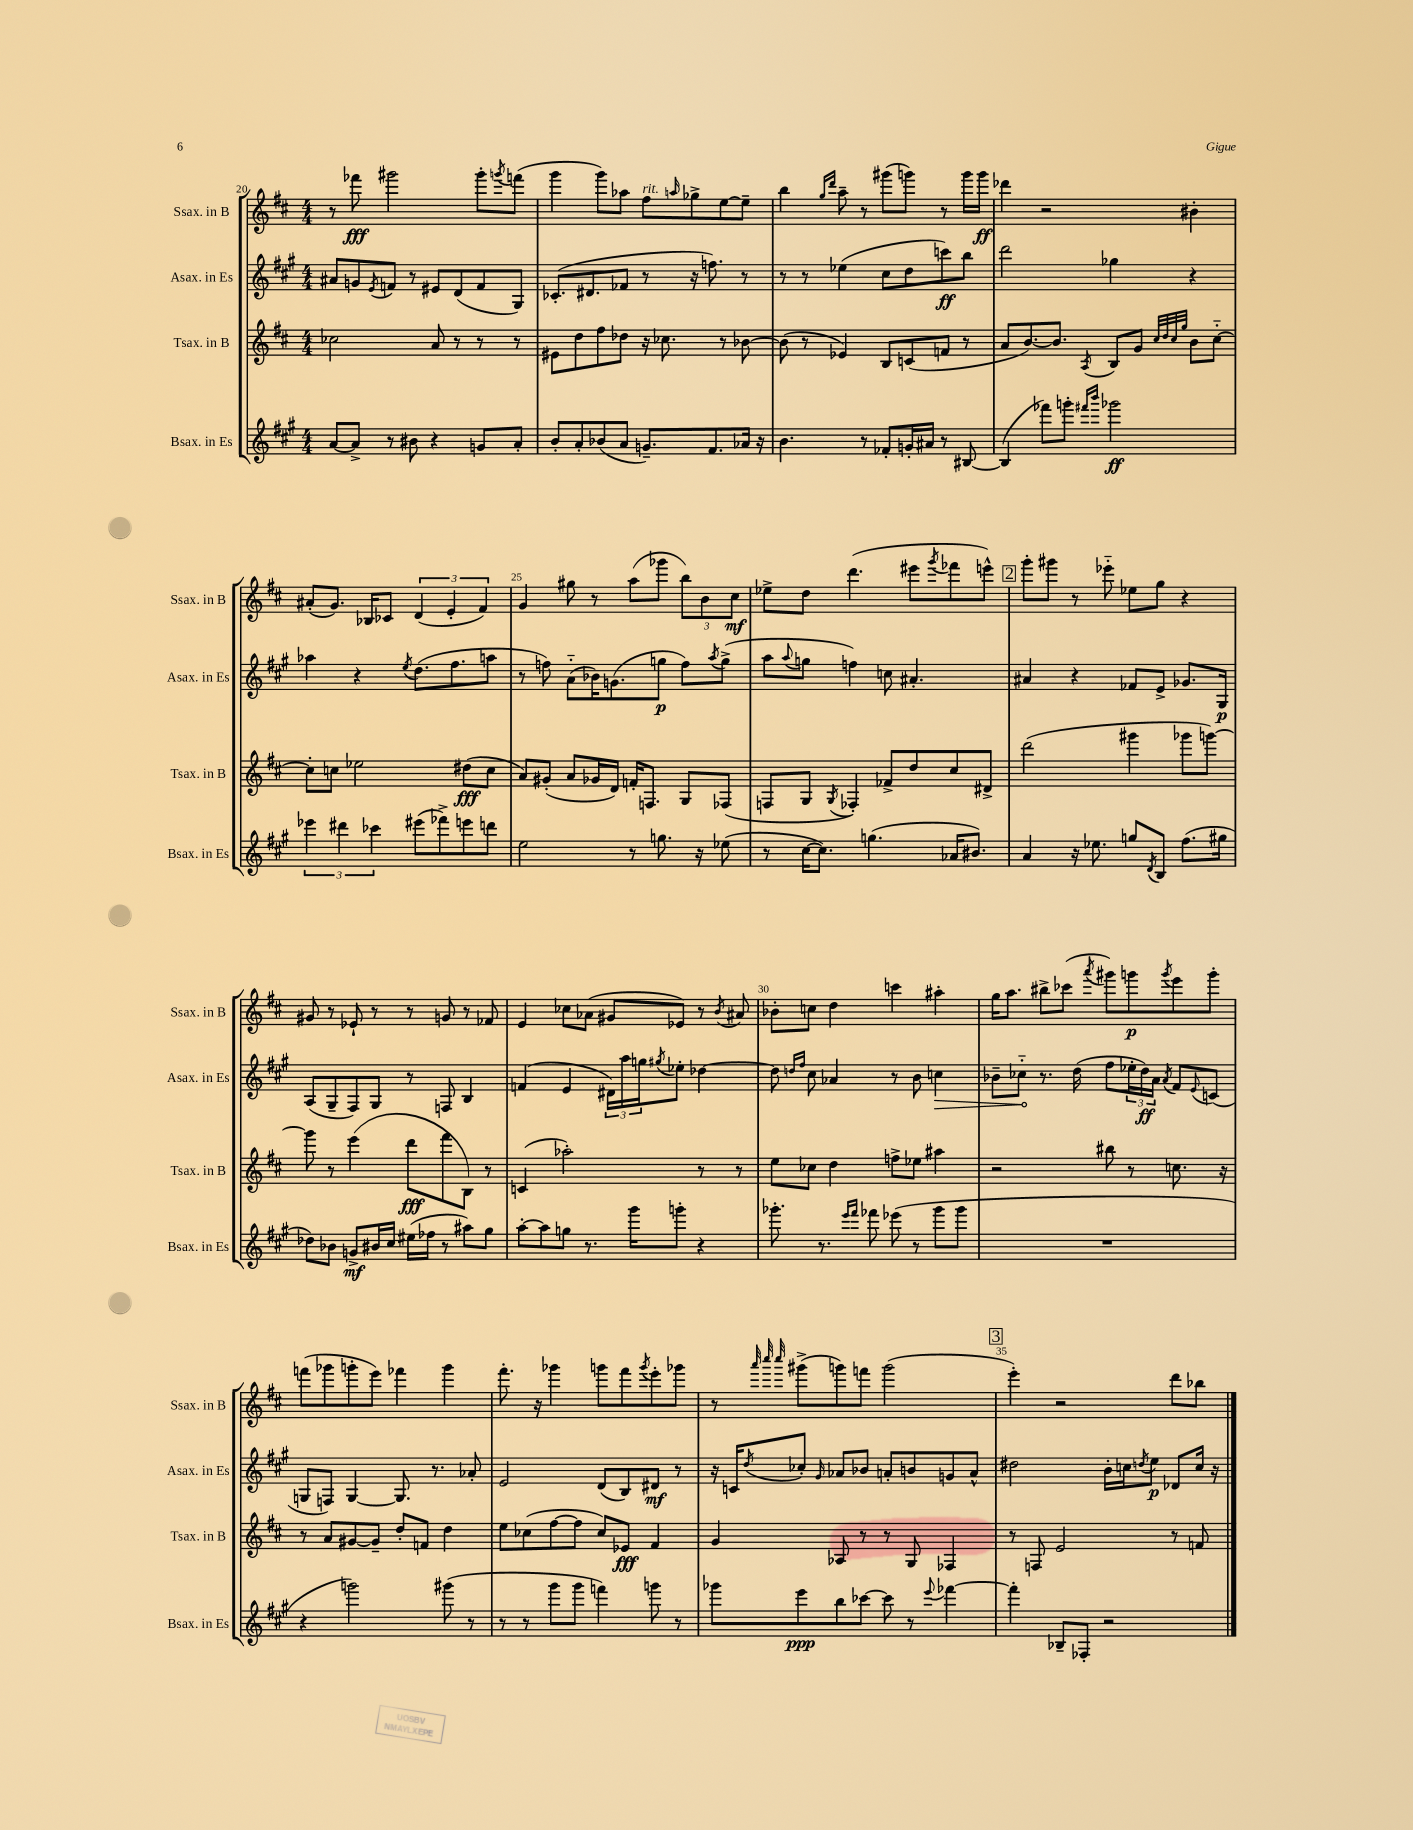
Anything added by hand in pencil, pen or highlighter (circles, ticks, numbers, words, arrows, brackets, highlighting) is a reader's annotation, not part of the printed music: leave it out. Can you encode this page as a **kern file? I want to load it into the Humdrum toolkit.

**kern	**dynam	**kern	**dynam	**kern	**dynam	**kern	**dynam
*part4	*part4	*part3	*part3	*part2	*part2	*part1	*part1
*staff4	*staff4	*staff3	*staff3	*staff2	*staff2	*staff1	*staff1
*I"Bsax. in Es	*	*I"Tsax. in B	*	*I"Asax. in Es	*	*I"Ssax. in B	*
*I'Bsax. in Es	*	*I'Tsax. in B	*	*I'Asax. in Es	*	*I'Ssax. in B	*
*clefG2	*	*clefG2	*	*clefG2	*	*clefG2	*
*k[f#c#g#]	*	*k[f#c#]	*	*k[f#c#g#]	*	*k[f#c#]	*
*M4/4	*	*M4/4	*	*M4/4	*	*M4/4	*
=20	=20	=20	=20	=20	=20	=20	=20
[8a/L	.	2cc-X\	.	8a#X/L	.	8r	.
8a^/J]	.	.	.	8gn/	.	8fff-X\	fff
.	.	.	.	8qe/	.	.	.
8r	.	.	.	8fn/J	.	2ggg#X\	.
8b#X\	.	.	.	8r	.	.	.
4r	.	8a/	.	8e#X/L	.	.	.
.	.	8r	.	(8d/	.	.	.
8gn/L	.	8r	.	8f/	.	8ggg#'\L	.
.	.	.	.	.	.	8qgggn/	.
8a'/J	.	8r	.	8G#/J)	.	(8fffn\J	.
=21	=21	=21	=21	=21	=21	=21	=21
8b'/L	.	8e#X\L	.	(8.c-X'/L	.	4ggg\	.
8a'/	.	8dd\	.	.	.	.	.
.	.	.	.	8.d#X/	.	.	.
(8b-X/	.	8ff#\	.	.	.	8ggg\L)	.
8a/J	.	8dd-X\J	.	8f-X/J	.	8aa-X\J	.
!	!	!	!	!	!	!LO:TX:a:i:t=rit.	!
8.gn~/L)	.	16r	.	8r	.	8ff#\L	.
.	.	8.cc-X\	.	.	.	.	.
.	.	.	.	.	.	16qqaan/	.
.	.	.	.	16r	.	8gg-X^\	.
8.f#/	.	.	.	8.ffn\)	.	.	.
.	.	8r	.	.	.	[8ee\	.
16a-X/Jk	.	[8b-X\	.	8r	.	8ee~\J]	.
16r	.	.	.	.	.	.	.
=22	=22	=22	=22	=22	=22	=22	=22
4.b\	.	(8b-\]	.	8r	.	4bb\	.
.	.	8r	.	8r	.	.	.
.	.	.	.	.	.	16qqgg/LL	.
.	.	.	.	.	.	16qqddd/JJ	.
.	.	4e-X/)	.	(4ee-X\	.	8aa~\	.
8r	.	.	.	.	.	8r	.
8f-X'/L	.	8B/L	.	8cc#\L	.	(8ggg#X\L	.
16gn'/L	.	(8cn/	.	8dd\	.	8gggn\J)	.
16a#X/JJ	.	.	.	.	.	.	.
8r	.	8fn/J	.	8cccn\)	ff	8r	.
[8B#X/	.	8r	.	8bb\J	.	16ggg\LL	.
.	.	.	.	.	.	16ggg\JJ	ff
=23	=23	=23	=23	=23	=23	=23	=23
(4B#/]	.	8a/L	.	2ddd\	.	4ddd-X\	.
.	.	[8.b/)	.	.	.	.	.
8fff-X\L)	.	.	.	.	.	2r	.
.	.	8.b/J]	.	.	.	.	.
8gggn'\J	.	.	.	.	.	.	.
16qqfff#X/LL	.	.	.	.	.	.	.
16qqbbb/JJ	.	8qA/	.	.	.	.	.
2ggg-X\	ff	8B/L	.	4gg-X\	.	.	.
.	.	8g/J	.	.	.	.	.
.	.	32qqcc#/LLL	.	.	.	.	.
.	.	32qqdd/	.	.	.	.	.
.	.	32qqcc#/	.	.	.	.	.
.	.	32qqgg/JJJ	.	.	.	.	.
.	.	8b\L	.	4r	.	4b#X'\	.
.	.	[8cc#\J	.	.	.	.	.
!!LO:LB:g=z
=24	=24	=24	=24	=24	=24	=24	=24
6eee-X\	.	8cc#'\L]	.	4aa-X\	.	(8a#X'/L	.
.	.	8ccn\J	.	.	.	8.g/J)	.
6ddd#X\	.	.	.	.	.	.	.
.	.	2ee-X\	.	4r	.	.	.
.	.	.	.	.	.	16B-X/KL	.
6ccc-X\	.	.	.	.	.	.	.
.	.	.	.	.	.	8c-X/J	.
.	.	.	.	8qee/	.	.	.
(8eee#X\L	.	.	.	(8.dd\L	.	(6d/	.
8fff-X^\)	.	.	.	.	.	.	.
.	.	.	.	.	.	6e'/	.
.	.	.	.	8.ff#\	.	.	.
8eeen\	.	(8dd#X\L	fff	.	.	.	.
.	.	.	.	.	.	6f#/)	.
8dddn\J	.	8cc\J	.	8aan\J	.	.	.
=25	=25	=25	=25	=25	=25	=25	=25
2ee\	.	8a/L)	.	8r	.	4g/	.
.	.	(8g#X'/J	.	8ffn\)	.	.	.
.	.	8a/L	.	(8a\L	.	8gg#X\	.
.	.	16g-X/L	.	16b-X\K)	.	8r	.
.	.	16d/JJ)	.	(8.gn\	.	.	.
8r	.	16fn'/KL	.	.	.	(8aa\L	.
.	.	8.Fn/J	.	.	.	.	.
8.ggn\	.	.	.	8ggn\J	p	8ggg-X\J	.
.	.	8G/L	.	8ff\L)	.	12bb\L)	.
16r	.	.	.	.	.	.	.
.	.	.	.	.	.	12b\	.
.	.	.	.	8qaa/	.	.	.
(8ee-X\	.	(8F-X/J	.	(8gg^\J	.	.	.
.	.	.	.	.	.	12cc#\J	mf
=26	=26	=26	=26	=26	=26	=26	=26
8r	.	8Fn/L	.	8aa\L	.	8ee-X^\L	.
.	.	.	.	8qqaa/	.	.	.
[16cc#\KL	.	8G/J	.	8ggn\J	.	8dd\J	.
8.cc#\J])	.	.	.	.	.	.	.
.	.	8qG/	.	.	.	.	.
.	.	4F-X'/)	.	4ffn\)	.	(4.ddd\	.
(4.ggn\	.	.	.	.	.	.	.
.	.	8f-X^/L	.	8ccn\	.	.	.
.	.	8dd/	.	4.a#X'/	.	8eee#X\L	.
.	.	.	.	.	.	8qggg/	.
16a-X/KL	.	8cc#/	.	.	.	8fff-X\	.
8.b#X/J)	.	.	.	.	.	.	.
.	.	8d#X^/J	.	.	.	8eeen^^\J)	.
!!LO:REH:place=s1:t=2
=27	=27	=27	=27	=27	=27	=27	=27
4a/	.	(2ddd\	.	4a#X/	.	8ggg'\L	.
.	.	.	.	.	.	8ggg#X\J	.
16r	.	.	.	4r	.	8r	.
8.ee-X\	.	.	.	.	.	.	.
.	.	.	.	.	.	8eee-X\	.
8ggn/L	.	4ggg#X\	.	8f-X/L	.	8ee-X\L	.
8qd/	.	.	.	.	.	.	.
8B/J	.	.	.	8e^/J	.	8gg\J	.
(8.ff#\L	.	8ggg-X\L	.	8.g-X/L	.	4r	.
.	.	[8gggn\J)	.	.	.	.	.
16gg#X\Jk	.	.	.	16G#/Jk	p	.	.
!!LO:LB:g=z
=28	=28	=28	=28	=28	=28	=28	=28
8dd-X\L)	.	8ggg\]	.	(8A/L	.	8g#X/	.
8b-X\J	.	8r	.	8G#~/	.	8r	.
8gn^/L	mf	(4eee\	.	8F#/)	.	8e-X`/	.
16b#X/L	.	.	.	8G#/J	.	8r	.
16cc#/JJ	.	.	.	.	.	.	.
(16ee#X\LL	.	8ddd\L	fff	8r	.	8r	.
16ff-X\JJ	.	.	.	.	.	.	.
8r	.	8fff#\	.	8Fn/	.	8gn/	.
8aa#X\L)	.	8B\J)	.	4B/	.	8r	.
8gg#\J	.	8r	.	.	.	8f-X/	.
=29	=29	=29	=29	=29	=29	=29	=29
[8aa'\L	.	(4cn/	.	(4fn/	.	4e/	.
8aa\]	.	.	.	.	.	.	.
8ggn\J	.	2aa-X'\)	.	4e/	.	8cc-X\L	.
8.r	.	.	.	.	.	(8a-X\J	.
.	.	.	.	24d#X\LL)	.	8g#X/L	.
.	.	.	.	24aa\	.	.	.
16ggg#\KL	.	.	.	.	.	.	.
.	.	.	.	24ggn\J	.	.	.
.	.	.	.	8qgg#X/	.	.	.
8gggn'\J	.	.	.	8ee-X'\J	.	8e-X/J)	.
4r	.	8r	.	[4dd-X\	.	8r	.
.	.	.	.	.	.	8qb/	.
.	.	8r	.	.	.	8a#X/	.
=30	=30	=30	=30	=30	=30	=30	=30
8.ggg-X'\	.	8ee\L	.	8dd-\]	.	8b-X'\L	.
.	.	.	.	16qqddn/LL	.	.	.
.	.	.	.	16qqff#/JJ	.	.	.
.	.	8cc-X\J	.	8cc#\	.	8ccn\J	.
8.r	.	.	.	.	.	.	.
.	.	4dd\	.	4a-X/	.	4dd\	.
16qqeee/LL	.	.	.	.	.	.	.
16qqfff#/JJ	.	.	.	.	.	.	.
8fff-X\	.	.	.	.	.	.	.
(8eee-X\	.	8ffn^\L	.	8r	.	4cccn\	.
8r	.	8ee-X\J	.	8b\	.	.	.
!	!	!	!	!	!LO:HP:b	!	!
8ggg-\L	.	4aa#X\	.	4ccn\	>	4aa#X'\	.
8ggg-\J	.	.	.	.	.	.	.
=31	=31	=31	=31	=31	=31	=31	=31
1r	.	2r	.	8b-X~\L	.	16gg\KL	.
.	.	.	.	.	.	8.aa\J	.
.	.	.	.	8cc-X\J	.	.	.
.	.	.	.	8.r	]	8bb#X^\L	.
.	.	.	.	.	.	(8ccc-X\J	.
.	.	.	.	(16dd\	.	.	.
.	.	.	.	.	.	8qaaa/	.
.	.	8bb#X\	.	8ff#\L	.	8ggg#X\L)	.
.	.	8r	.	24ee-X'\L	.	8gggn\	p
.	.	.	.	24dd\)	ff	.	.
.	.	.	.	24a\JJ	.	.	.
.	.	.	.	8qa/	.	8qggg/	.
.	.	8.ccn\	.	8f#/L	.	8eee\	.
.	.	.	.	8qqe/	.	.	.
.	.	.	.	(8cn/J	.	8ggg'\J	.
.	.	16r	.	.	.	.	.
!!LO:LB:g=z
=32	=32	=32	=32	=32	=32	=32	=32
4r	.	8r	.	8Gn/L	.	(8fffn\L	.
.	.	8a/L	.	8Fn/J)	.	8ggg-X\	.
2gggn\)	.	[8g#X/	.	[4G/	.	8gggn'\	.
.	.	8g#~/J]	.	.	.	8eee\J)	.
.	.	8dd'/L	.	8.G/]	.	4fff-X\	.
.	.	8fn/J	.	.	.	.	.
.	.	.	.	8.r	.	.	.
(8ggg#X\	.	4dd\	.	.	.	4ggg\	.
8r	.	.	.	8a-X'/	.	.	.
=33	=33	=33	=33	=33	=33	=33	=33
8r	.	8ee\L	.	2e/	.	8.fff#'\	.
8r	.	(8cc-X\	.	.	.	.	.
.	.	.	.	.	.	16r	.
8ggg#\L	.	[8ff#\	.	.	.	4ggg-X\	.
8ggg#\J	.	8ff#\J]	.	.	.	.	.
4fffn\)	.	8cc-/L)	.	(8d/L	.	8gggn\L	.
.	.	8e-X/J	fff	8B/)	.	8fff#\	.
.	.	.	.	.	.	8qggg/	.
8gggn\	.	4f#/	.	8d#X/J	mf	8eee'\	.
8r	.	.	.	8r	.	8ggg-X\J	.
=34	=34	=34	=34	=34	=34	=34	=34
8ggg-X\L	.	4g/	.	16r	.	8r	.
.	.	.	.	16cn/KL	.	.	.
.	.	.	.	.	.	32qqaaa/	.
.	.	.	.	.	.	32qqcccc#/	.
.	.	.	.	8qdd/	.	32qqcccc#/	.
8eee\	ppp	.	.	8cc-X'/J	.	(8ggg#X^\L	.
.	.	.	.	16qqg#/	.	.	.
8bb\	.	8A-X/	.	8a-X/L	.	8gggn\)	.
[8ccc-X\J	.	8r	.	8b-X/J	.	8fffn\J	.
8ccc-\]	.	8r	.	8an'/L	.	(2ggg\	.
8r	.	8G/	.	8bn/	.	.	.
8qqeee/	.	.	.	.	.	.	.
[4fff-X\	.	4F-X/	.	8gn/	.	.	.
.	.	.	.	8a^^/J	.	.	.
!!LO:REH:place=s1:t=3
=35	=35	=35	=35	=35	=35	=35	=35
4fff-'\]	.	8r	.	2dd#X\	.	4eee'\)	.
.	.	8Fn/	.	.	.	.	.
8B-X~/L	.	2e/	.	.	.	2r	.
8F-X'/J	.	.	.	.	.	.	.
2r	.	.	.	16b'\LL	.	.	.
.	.	.	.	16ccn\J	.	.	.
.	.	.	.	8qddn/	.	.	.
.	.	.	.	8ee\J	p	.	.
.	.	8r	.	8d-X/L	.	8ddd\L	.
.	.	8fn/	.	16cc/Jk	.	8bb-X\J	.
.	.	.	.	16r	.	.	.
==	==	==	==	==	==	==	==
*-	*-	*-	*-	*-	*-	*-	*-
